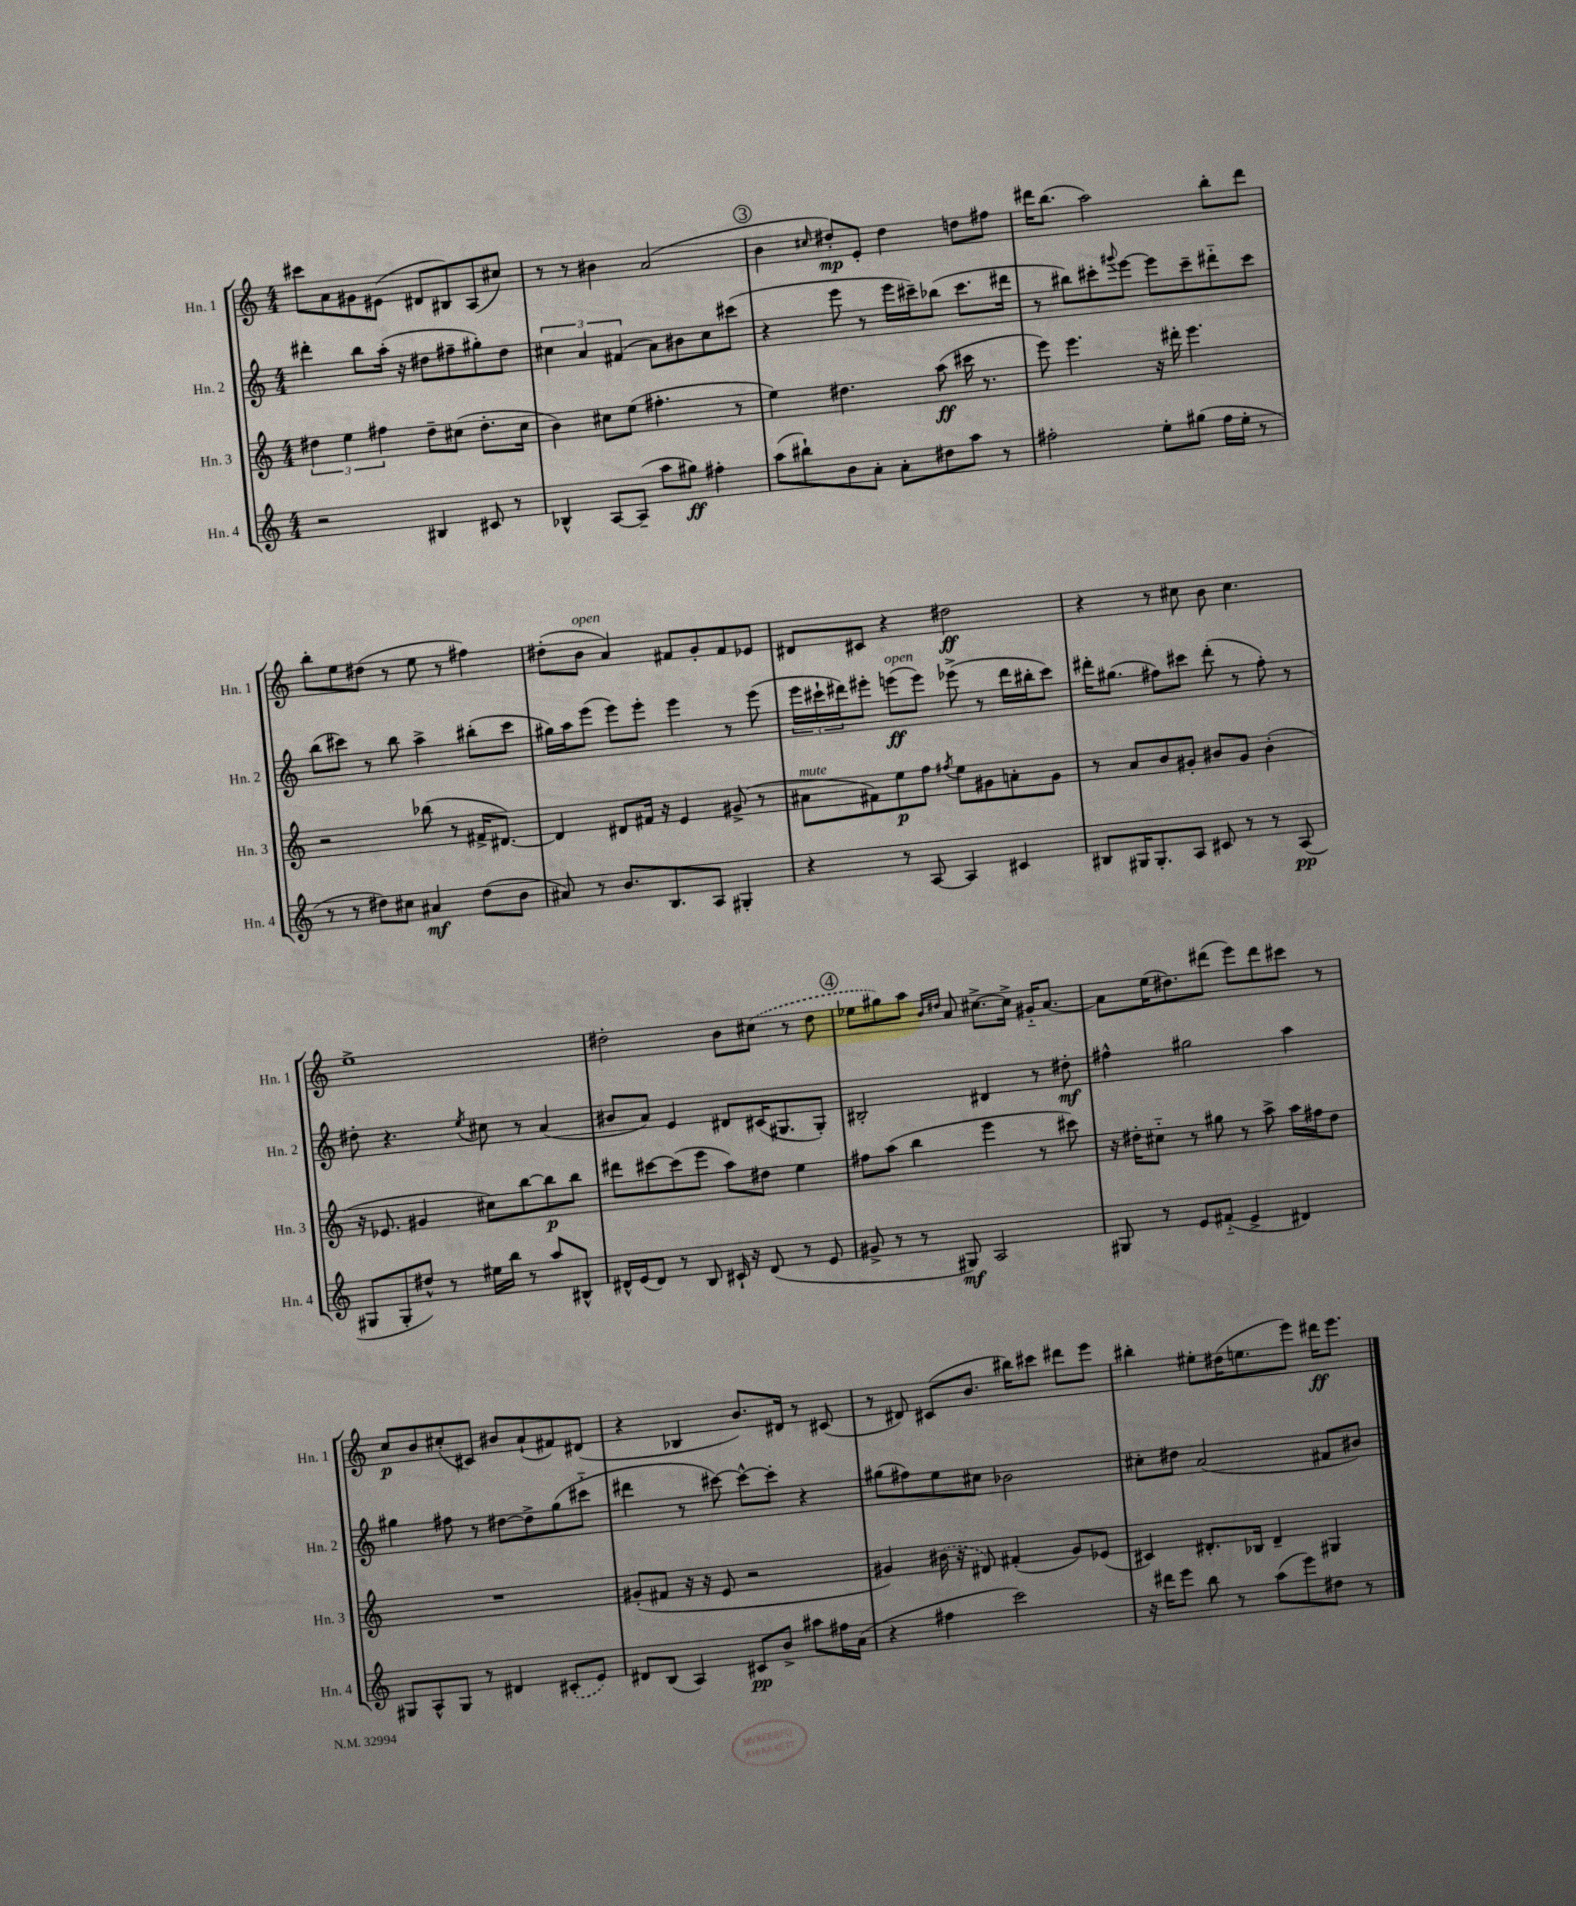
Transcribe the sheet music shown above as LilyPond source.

<<
\new StaffGroup <<
\new Staff = "s0" \with { instrumentName = "Hn. 1" shortInstrumentName = "Hn. 1" } {
    \clef treble \key c \major \numericTimeSignature \time 4/4
    cis'''8 a'8 gis'8 eis'8( dis'8 bis8) a8( cis''8) |
    r8 r8 bis'4 a'2( |
    \mark \markup { \circle "3" } b'4 \grace { cis''16 } dis''8-.\mp) e'8-. dis''4 d''8 fis''8 |
    dis'''16 b''8.( a''2) b''8-. dis'''8 |
    b''8-. e''8 dis''8( r8 e''8 r8 fis''4) |
    dis''8-.( b'8^\markup { \italic "open" } a'4) fis'8 g'8-. fis'8 ees'8 |
    dis'8 cis'8 r4 dis''2\ff |
    r4 r8 cis''8 b'8 cis''4. |
    e''1-> |
    dis''2-. b'8 \once \slurDashed cis''8( r8 dis''8 |
    \mark \markup { \circle "4" } ees''8 gis''8) a''8 \grace { b'16 dis''16 } a'8 cis''8.~-> cis''16-> gis'16-_ a'8.~ |
    a'8 e''16( dis''8.) dis'''8( e'''8) dis'''8 cis'''8 r8 |
    c''8\p b'8 cis''8-.( cis'8) bis'8 a'8-!( fis'8) dis'8( |
    r4 bes4 b'8.) dis'16 r8 cis'8( |
    r8 dis'8) cis'8( b'8. bis''16) cis'''8 dis'''8 e'''8 |
    bis''4-. eis''8-. dis''16( e''8. e'''8) dis'''16\ff e'''8. \bar "|." |
}
\new Staff = "s1" \with { instrumentName = "Hn. 2" shortInstrumentName = "Hn. 2" } {
    \clef treble \key c \major \numericTimeSignature \time 4/4
    dis'''4-. b''8 a''16-.( r16 dis''8 fis''8-- gis''8-.) dis''8 |
    \tuplet 3/2 { cis''4 a'4 fis'4( } a'8) bis'8 cis''8 cis'''8( |
    \mark \markup { \circle "3" } r4 e'''8 r8 e'''16 cis'''16--) bes''8( cis'''8. dis'''16 |
    r8 bis''8) cis'''8-. \appoggiatura { gis'''8 } e'''8~ e'''8 cis'''8-- dis'''8-_ cis'''8 |
    b''8( cis'''8) r8 b''8 a''4-> bis''8-.( cis'''8 |
    gis''16) a''16 e'''8( e'''8) e'''8-. e'''4 r8 e'''8( |
    \tuplet 3/2 { e'''16 cis'''16-! dis'''16) } eis'''8-. e'''8\ff^\markup { \italic "open" }( e'''8) ees'''8->( r8 dis'''16 bis''16-. cis'''8) |
    dis'''16-. gis''8.( fis''8) cis'''8 dis'''8-.( r8 fis''8-.) r8 |
    dis''8-. r4. \acciaccatura { e''8 } cis''8 r8 a'4( |
    bis'8 a'8) e'4 dis'8 cis'16( gis8. gis8-.) |
    \mark \markup { \circle "4" } bis2-. dis'4 r8 dis''8-.\mf |
    fis''4-^ gis''2 a''4 |
    gis''4 fis''8 r8 dis''8~ dis''8-> gis''8( cis'''8-_ |
    dis'''4 r8 cis'''8~) cis'''8~-^ cis'''8-. r4 |
    gis''8( fis''8) e''8 cis''8 bes'2 |
    cis''8-. dis''8 a'2( fis'8 bis'8) \bar "|." |
}
\new Staff = "s2" \with { instrumentName = "Hn. 3" shortInstrumentName = "Hn. 3" } {
    \clef treble \key c \major \numericTimeSignature \time 4/4
    \tuplet 3/2 { dis''4 e''4 fis''4 } dis''8-- cis''8( dis''8.-. cis''16 |
    b'4) cis''8 e''8( fis''4.-. r8 |
    \mark \markup { \circle "3" } e''4) dis''4. a''8\ff( cis'''16 r8. |
    e'''8) e'''4. r16 dis'''16-. e'''4. |
    r2 bes''8( r8 fis'16-> dis'8.~) |
    dis'4 dis'8 fis'16 r16 e'4 gis'8->( r8 |
    ais'8^\markup { \italic "mute" } fis'8) e''8\p f''8 \acciaccatura { fis''8 } e''8 gis'8 a'8-. gis'8 |
    r8 a'8 b'8 gis'8-. bis'8 gis'8 bis'4-.( |
    r16 ees'8. gis'4 cis''8) b''8~ b''8\p b''8 |
    dis'''8 cis'''8~ cis'''8( e'''8 a''8) dis''8 e''4 |
    \mark \markup { \circle "4" } fis''8 a''8( b''4 e'''4 r8 cis'''8) |
    r16 dis''16-. cis''8-_ r8 gis''8 r8 a''8-> a''16 fis''16 dis''8 |
    R1 |
    gis'8-.( fis'8 r16 r16 e'8 r2 |
    gis'4) \once \slurDashed bis'16( r16 dis'8) fis'4-.( gis'8) ees'8( |
    cis'4) dis'8.-. bes16 dis'4-- gis4 \bar "|." |
}
\new Staff = "s3" \with { instrumentName = "Hn. 4" shortInstrumentName = "Hn. 4" } {
    \clef treble \key c \major \numericTimeSignature \time 4/4
    r2 bis4 cis'8 r8 |
    bes4-^ a8~ a8--( a''8 gis''8\ff) fis''4-. |
    \mark \markup { \circle "3" } a''8( bis''8-!) b'8 a'8-. a'8-. dis''8 a''8 r8 |
    fis''2-. e''8-. gis''8( fis''16 e''16-. r8 |
    r8 r8 dis''8) cis''8 ais'4\mf dis''8( b'8 |
    ais'8) r8 b'8. b8. a8 gis4-. |
    r4 r8 a8~ a4 cis'4 |
    bis8 gis16 gis8.-. a8 cis'8 r8 r8 a8\pp( |
    gis8 gis8-. dis''8-^) r8 eis''16 b''16 r8 a''8 bis8-^ |
    dis'16-^ e'16( dis'8) r8 b8 cis'16-! r16 dis'8( r8 e'8 |
    \mark \markup { \circle "4" } gis'8-> r8 r8 gis8\mf) a2 |
    gis8 r8 e'8 fis'8-_( e'4-> dis'4) |
    gis8 a8-^ gis8 r8 dis'4 \once \slurDashed cis'8-.( e'8) |
    dis'8 b8( a4) cis'8\pp b'8-> ais''8 fis''16 a'16( |
    r4 fis''4 c'''2) |
    r16 dis'''16 e'''8 b''8 r8 a''8( e'''8) dis''8 r8 \bar "|." |
}
>>
>>
\layout { \context { \Score \remove "Bar_number_engraver" } }
